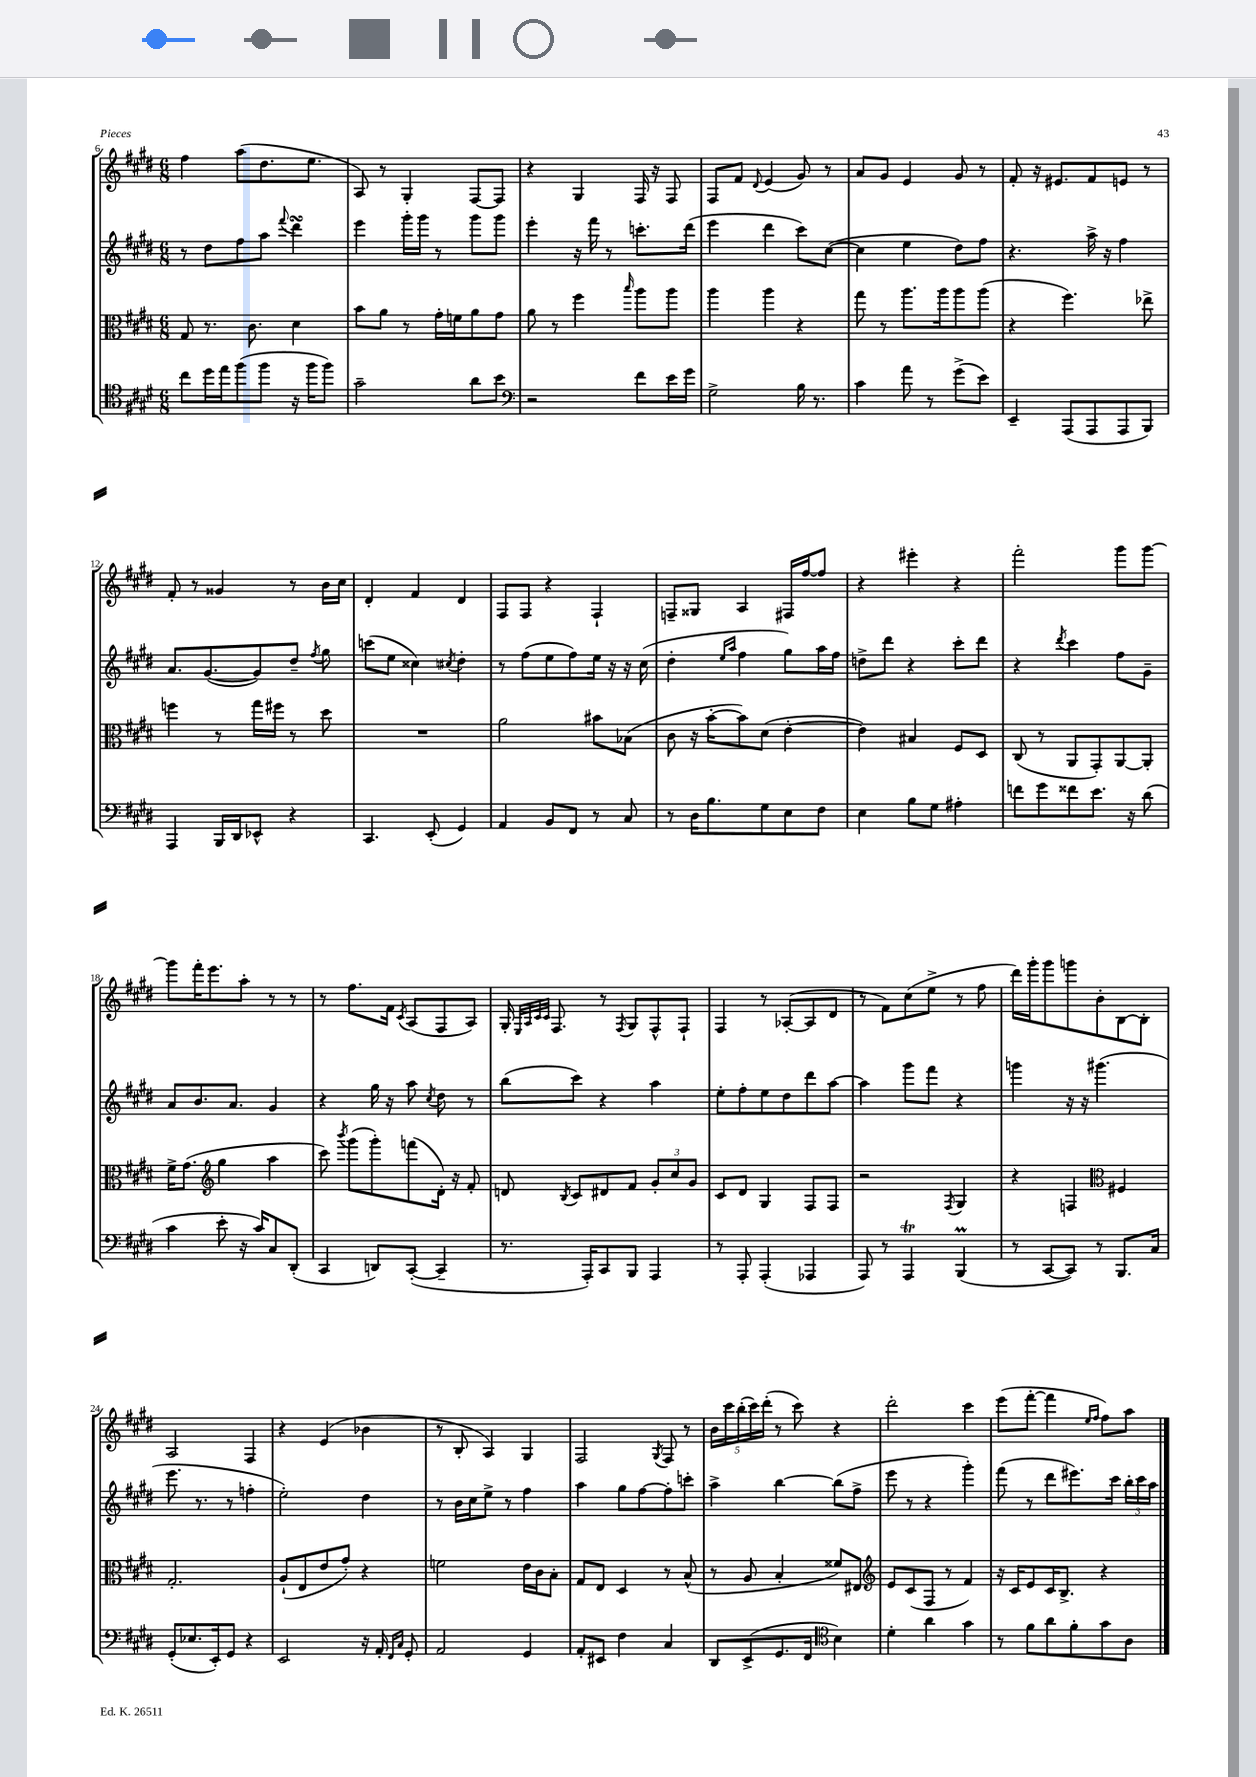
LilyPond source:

<<
\new StaffGroup <<
\new Staff = "s0" {
    \clef treble \key e \major \numericTimeSignature \time 6/8
    \autoBeamOff fis''4 a''8[( dis''8. e''8.] |
    a8) r8 gis4-. fis8[~ fis8] |
    r4 gis4 fis16 r16 fis8 |
    fis8[ fis'8] \appoggiatura { dis'8 } e'4( gis'8) r8 |
    a'8[ gis'8] e'4 gis'8 r8 |
    fis'8-. r16 eis'8.[ fis'8 e'8] r8 |
    fis'8-. r8 gisis'4 r8 b'16[ cis''16] |
    dis'4-. fis'4 dis'4 |
    fis8[ fis8] r4 fis4-! |
    f8[-- gisis8] a4 fis16[ fis''16~ fis''8] |
    r4 eis'''4-. r4 |
    fis'''2-. gis'''8[ gis'''8]~ |
    gis'''8[ fis'''16-. e'''8. a''8]-. r8 r8 |
    r8 fis''8.[ fis'16] \acciaccatura { cis'8 } a8[( fis8 a8]) |
    gis16-. \grace { e32[ a32 cis'32 cis'32] } fis8. r8 \acciaccatura { fis8 } gis8[ fis8-^ fis8]-! |
    fis4 r8 aes8[~-.( aes8 dis'8] |
    r8 fis'8[) cis''8( e''8]-> r8 fis''8 |
    dis'''16[) gis'''16-. gis'''8 g'''8 b'8-. b8~ b8]-. |
    a2 fis4 |
    r4 e'4( bes'4 |
    r8 b8-. a4) gis4 |
    fis2 \acciaccatura { gis8 } fis8 r8 |
    \tuplet 5/4 { b'16[ cis'''16 b''16-.( cis'''16) dis'''16]-.( } r8 cis'''8) r4 |
    dis'''2-. cis'''4 |
    e'''8[( fis'''8]~-. fis'''4 \grace { e''16[ fis''16] } fis''8[) a''8] \bar "|." |
}
\new Staff = "s1" {
    \clef treble \key e \major \numericTimeSignature \time 6/8
    \autoBeamOff r8 dis''8[ fis''8 a''8] \appoggiatura { fis'''8 } dis'''4\turn |
    e'''4 gis'''16[-. gis'''16] r8 gis'''8[ gis'''8] |
    e'''4-. r16 fis'''16 r8 c'''8.[-. dis'''16]( |
    e'''4 dis'''4 cis'''8[) cis''8]~( |
    cis''4 e''4 dis''8[) fis''8] |
    r4. a''16-> r16 fis''4 |
    a'8.[ gis'8.~( gis'8) dis''8]-- \acciaccatura { fis''8 } gis''8 |
    c'''8[( e''8] cisis''4) \acciaccatura { cis''8 } dis''4-. |
    r8 fis''8[( e''8 fis''8) e''16] r16 r16 cis''16( |
    dis''4-. \grace { e''16[ a''16] } fis''4 gis''8[) a''16 fis''16] |
    d''8[-> dis'''8] r4 cis'''8[-. dis'''8] |
    r4 \acciaccatura { dis'''8 } cis'''4 fis''8[ gis'8]-- |
    a'8[ b'8. a'8.] gis'4 |
    r4 gis''16 r16 a''8 \acciaccatura { cis''8 } dis''8 r8 |
    b''8[( cis'''8]) r4 a''4 |
    e''8[-. fis''8-. e''8 dis''8 dis'''8 a''8]~ |
    a''4 gis'''8[ fis'''8] r4 |
    g'''4 r16 r16 gis'''4.( |
    e'''8. r8. r8 f''4-. |
    e''2-.) dis''4 |
    r8 b'16[ cis''16 e''8]-> r8 fis''4 |
    a''4 gis''8[ fis''8~ fis''8-. c'''8]-. |
    a''4-> b''4~ b''8[( fis''8]-> |
    e'''8 r8 r4 gis'''4-.) |
    fis'''8( r8 dis'''8[ eis'''8.) cis'''16] \tuplet 3/2 { b''16[-. cis'''16 a''16] } \bar "|." |
}
\new Staff = "s2" {
    \clef alto \key e \major \numericTimeSignature \time 6/8
    \autoBeamOff gis8 r8. cis'8. dis'4 |
    b'8[ a'8] r8 gis'16[-. f'16 a'8 gis'8] |
    a'8 r8 fis''4 \grace { b''16 } a''8[ a''8] |
    a''4 a''4 r4 |
    gis''8 r8 a''8.[ a''16 a''8 a''8]( |
    r4 fis''4.) ees''8-> |
    f''4 r8 gis''16[ fis''16] r8 dis''8 |
    R2. |
    a'2 bis'8[ bes8]( |
    cis'8 r16 b'16[~-. b'8) dis'8]( e'4~-. |
    e'4) bis4 fis8[ dis8] |
    cis8( r8 a,8[ gis,8-.) a,8~ a,8]-. |
    fis'16[-> gis'8.]( \clef treble gis''4 a''4 |
    cis'''8) \acciaccatura { b'''8 } gis'''8[( gis'''8-.) f'''8( dis'16]-.) r16 fis'8-. |
    d'8 \acciaccatura { b8 } cis'8[ dis'8 fis'8] \tuplet 3/2 { gis'8[-. cis''8 gis'8] } |
    cis'8[ dis'8] gis4 fis8[ fis8] |
    r2 \acciaccatura { fis8 } gis4 |
    r4 f4 \clef alto fis4 |
    gis2.-. |
    a8[-!( e8 e'8 gis'8]-.) r4 |
    f'2 e'16[ cis'16 b8]-. |
    gis8[ e8] dis4 r8 b8-^( |
    r8 a8 b4-. fisis'8[) eis8] |
    \clef treble e'8[ cis'8( fis8] r8 fis'4) |
    r16 cis'16[ e'8 cis'16 b8.]-> r4 \bar "|." |
}
\new Staff = "s3" {
    \clef tenor \key e \major \numericTimeSignature \time 6/8
    \autoBeamOff cis''8[ dis''16 e''16 fis''8( fis''8] r16 fis''16[ fis''8]) |
    gis'2-- a'8[ b'8] |
    \clef bass r2 fis'8[ e'16 gis'16] |
    gis2-> b16 r8. |
    cis'4 a'8 r8 gis'8[->( e'8]) |
    e,4-- a,,8[( a,,8 a,,8 b,,8]) |
    a,,4 b,,16[ dis,16 ees,8]-^ r4 |
    cis,4. e,8-.( gis,4) |
    a,4 b,8[ fis,8] r8 cis8 |
    r8 dis16[ b8. gis8 e8 fis8] |
    e4 b8[ gis8] ais4-. |
    f'8[ gis'8 fisis'8 e'8.] r16 dis'8( |
    cis'4 e'8-. r16 cis'16[) cis8 dis,8]-.( |
    cis,4 d,8[) cis,8]~-.( cis,4-- |
    r8. a,,16[-.) cis,8 b,,8] a,,4 |
    r8 a,,8-. a,,4-.( aes,,4 |
    a,,8) r8 a,,4\trill b,,4\prall( |
    r8 cis,8[~ cis,8]) r8 b,,8.[ cis16] |
    gis,8[-.( ees8. e,16-.) gis,8] r4 |
    e,2 r16 a,16-. \grace { fis,16[ cis16] } gis,8-. |
    a,2 gis,4 |
    a,8[-. eis,8] fis4 cis4 |
    dis,8[ e,8->( gis,8. fis,16] \clef tenor b4) |
    dis'4-. a'4 gis'4 |
    r8 fis'8[ a'8 fis'8-. gis'8 a8] \bar "|." |
}
>>
>>
\layout { \context { \Score currentBarNumber = #6 } }
